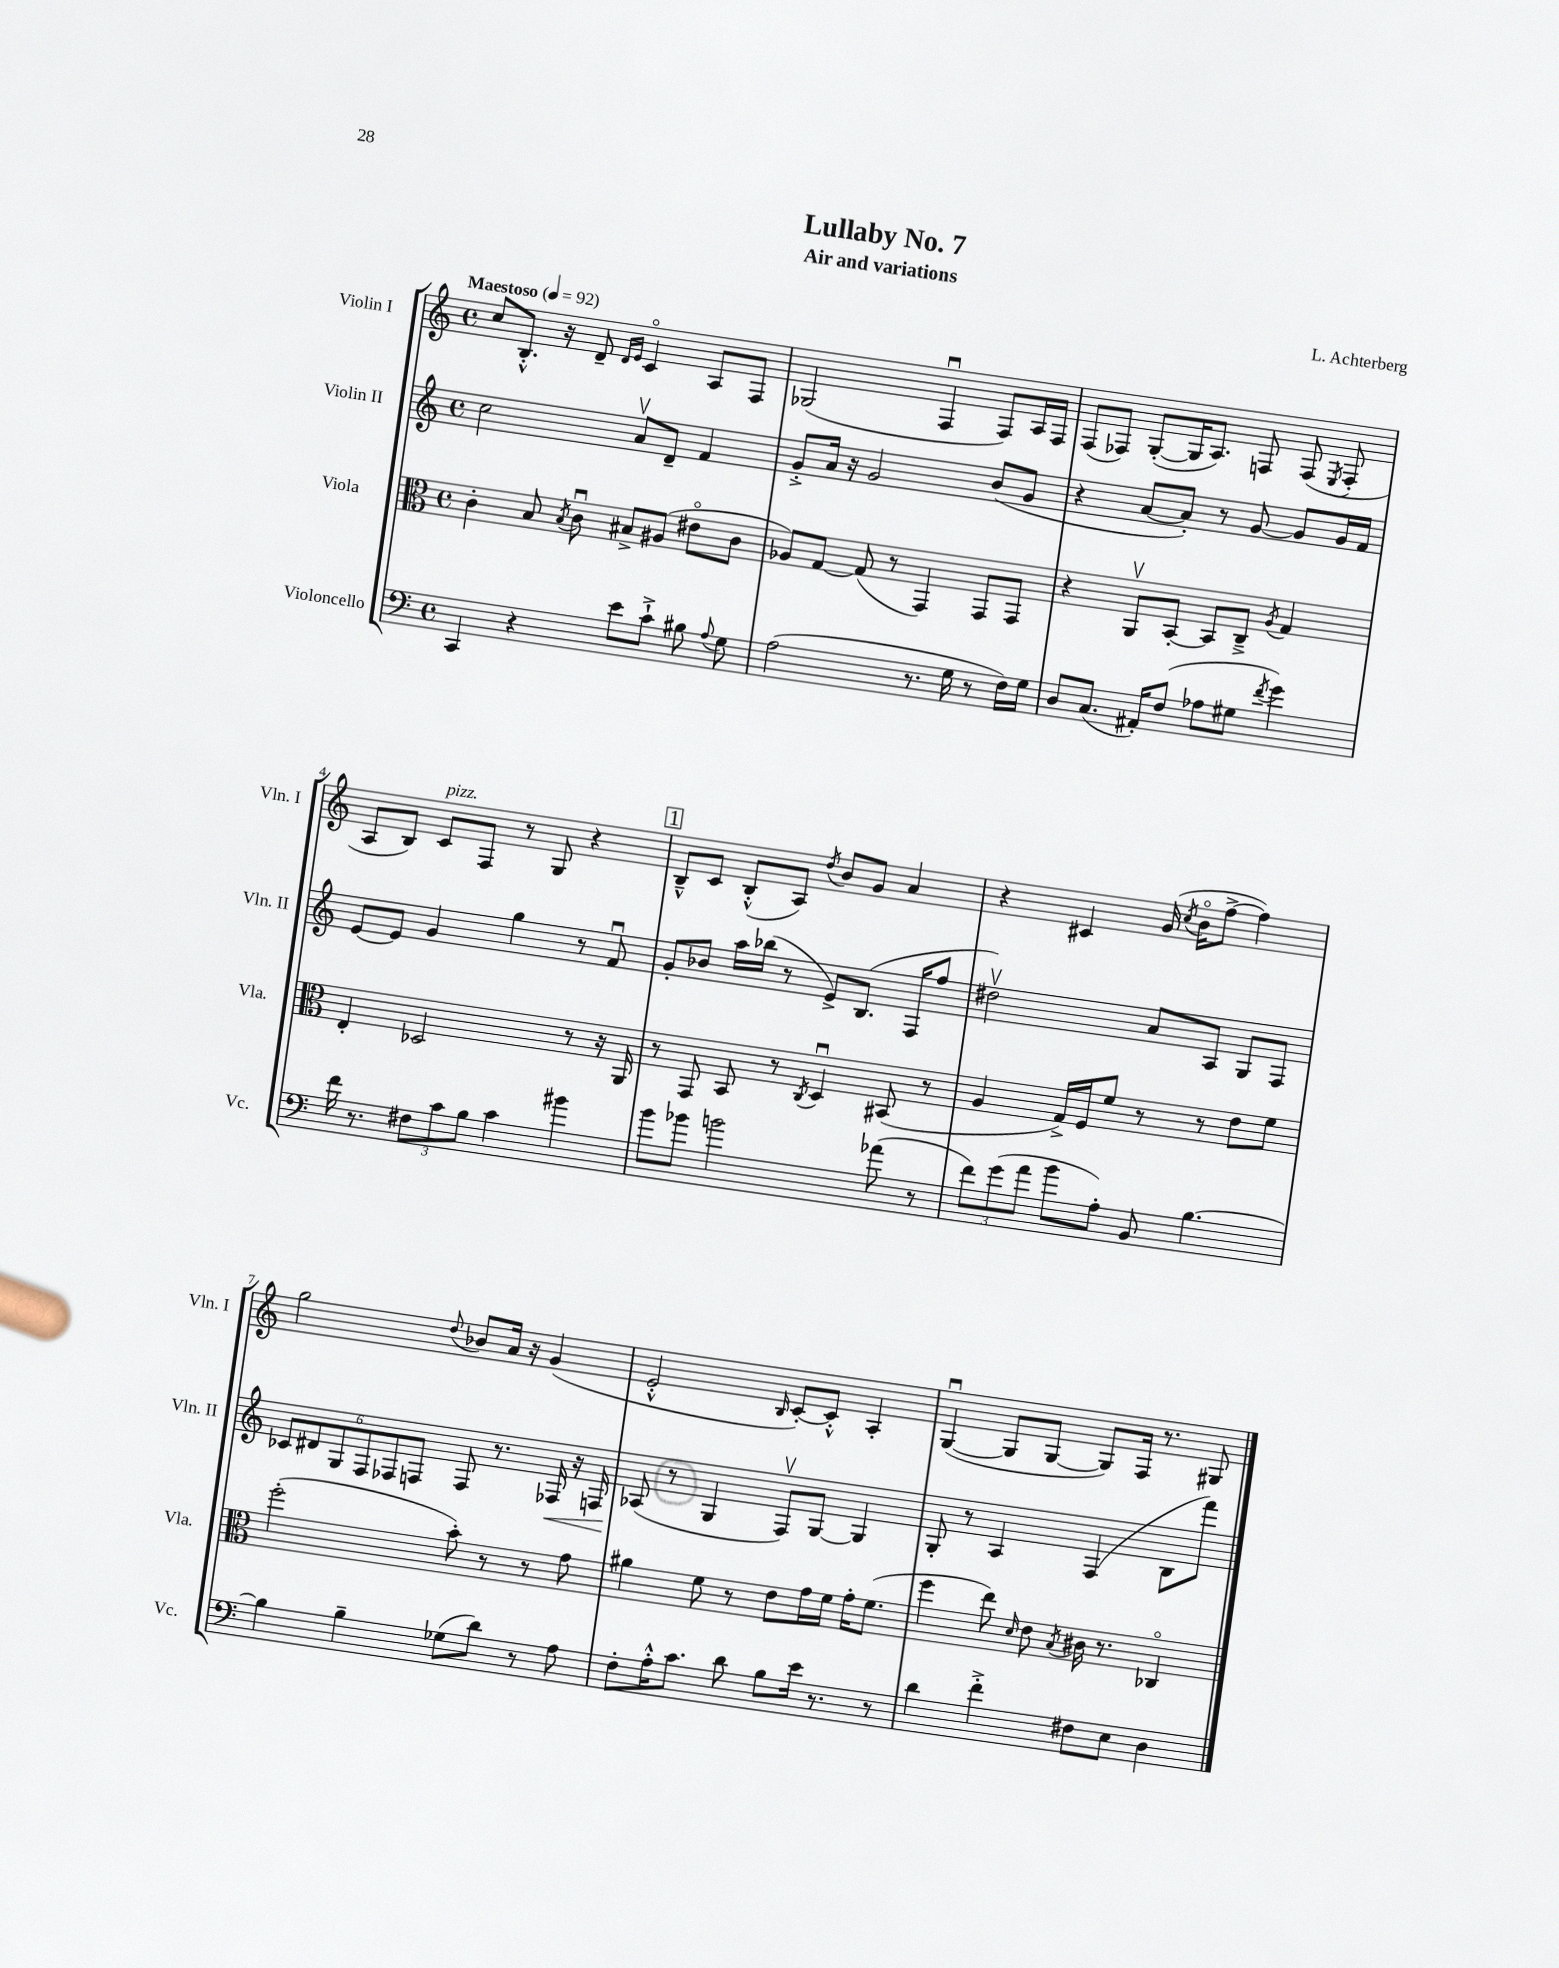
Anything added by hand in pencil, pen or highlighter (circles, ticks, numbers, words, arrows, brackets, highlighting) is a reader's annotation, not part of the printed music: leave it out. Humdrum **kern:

**kern	**kern	**kern	**kern
*staff4	*staff3	*staff2	*staff1
*clefF4	*clefC3	*clefG2	*clefG2
*k[]	*k[]	*k[]	*k[]
*M4/4	*M4/4	*M4/4	*M4/4
*met(c)	*met(c)	*met(c)	*met(c)
*MM92	*MM92	*MM92	*MM92
4CC/	4c'\	2cc\	8cc/L
.	.	.	8.B'^^/J
4r	8B/	.	.
.	.	.	16r
.	8qB/	.	.
.	8cu\	.	8d~/
.	.	.	16qqd/LL
.	.	.	16qqe/JJ
8e\L	8B#^/L	8av/L	4co/
8c`^\J	(8A#/J	8d~/J	.
8B#\	8e#o\L	4f/	8A/L
8qqA/	.	.	.
8G\	8c\J	.	8F/J
=	=	=	=
(2A\	8A-/L)	8g'^/L	(2G-/
.	[8G/J	16a/Jk	.
.	.	16r	.
.	(8G/]	2g/	.
.	8r	.	.
8.r	4GG/)	.	4Fu/
16G\	.	.	.
8r	8GG/L	(8b/L	8F/L)
16F\LL)	8GG/J	8g/J	16A/L
16G\JJ	.	.	16F/JJ
=	=	=	=
8D/L	4r	4r	(8F/L
(8.C/J	.	.	8F-/J)
.	8AAv/L	[8a/L	([8G'/L
16AA#'/LK)	.	.	.
(8F/J	[8BB'/J	8a'/]J)	16G/]K
.	.	.	8.A/J)
8A-\L	8BB/]L	8r	.
8G#\J	8C~^/J	[8g/	8F/
8qf/	8qA/	.	.
4g\)	4G/	8g/]L	(8F/
.	.	.	8qE/
.	.	16g/L	8F'/
.	.	16f/JJ	.
=	=	=	=
16f\	4E'/	[8e/L	8A/L
8.r	.	.	.
.	.	8e/]J	8B/J)
12F#\L	2D-/	4g/	8c/L
12c\	.	.	.
.	.	.	8F/J
12B\J	.	.	.
4c\	.	4gg\	8r
.	.	.	8G/
4b#\	8r	8r	4r
.	16r	8fu/	.
.	16AA/	.	.
=	=	=	=
8b\L	8r	8g'/L	8B~^^/L
8b-\J	8GG/	8b-/J	8c/J
2b\	8BB/	16aa\LL	(8B'^^/L
.	.	(16bb-\JJ	.
.	8r	8r	8A/J)
.	8qC/	.	8qdd/
.	4Du/	8e^/L)	8b/L
.	.	(8.B/J	8g/J
(8a-\	(8BB#/	.	4a/
.	.	16F/LK	.
8r	8r	8ff/J	.
=	=	=	=
12f\L)	4A/	2dd#v\)	4r
(12g\	.	.	.
12a\J	.	.	.
8b\L	16G^/LL)	.	4c#/
.	16F/J	.	.
8A'\J)	8f/J	.	.
8BB/	8r	8a/L	(16g/
.	.	.	8qcc/
.	.	.	16bo\LK
[4.B\	8r	8A/J	[8ff^\J
.	8e\L	8G/L	4ff\])
.	8f\J	8F/J	.
=	=	=	=
4B\]	(2ff'\	12c-/L	2gg\
.	.	12d#/	.
.	.	12G/	.
4B~\	.	12F/	.
.	.	12F-/	.
.	.	12F/J	.
.	.	.	8qqdd/
(8G-\L	8b'\)	8F/	8b-/L
8d\J)	8r	8.r	16a/Jk
.	.	.	16r
8r	8r	.	(4g/
.	.	16F-/	.
8A\	8g\	16r	.
.	.	16F/	.
=	=	=	=
8F'\L	4a#\	(8A-/	2e'^^/
16A'^^\K	.	8r	.
8.c\J	.	.	.
.	8f\	4G/	.
8d\	8r	.	.
.	.	.	16qqB/
8B\L	8e\L	8Fv/L)	[8c'/L)
16e\Jk	16g\L	[8G/J	8c'^^/]J
8.r	16f\JJ	.	.
.	16g'\LK	4G/]	4A'/
.	(8.f\J	.	.
8r	.	.	.
=	=	=	=
4d\	4ff\	8G'/	([4Gu/
.	.	8r	.
4f'^\	8ee\)	4A/	8G/]L
.	16qqd/	.	.
.	8e\	.	[8G/J
.	8qB/	.	.
8F#\L	16c#\	(4F/	8G/]L)
.	8.r	.	.
8E\J	.	.	16F/Jk
.	.	.	8.r
4D\	4C-o/	8B\L	.
.	.	8fff\J)	8G#/
==	==	==	==
*-	*-	*-	*-
